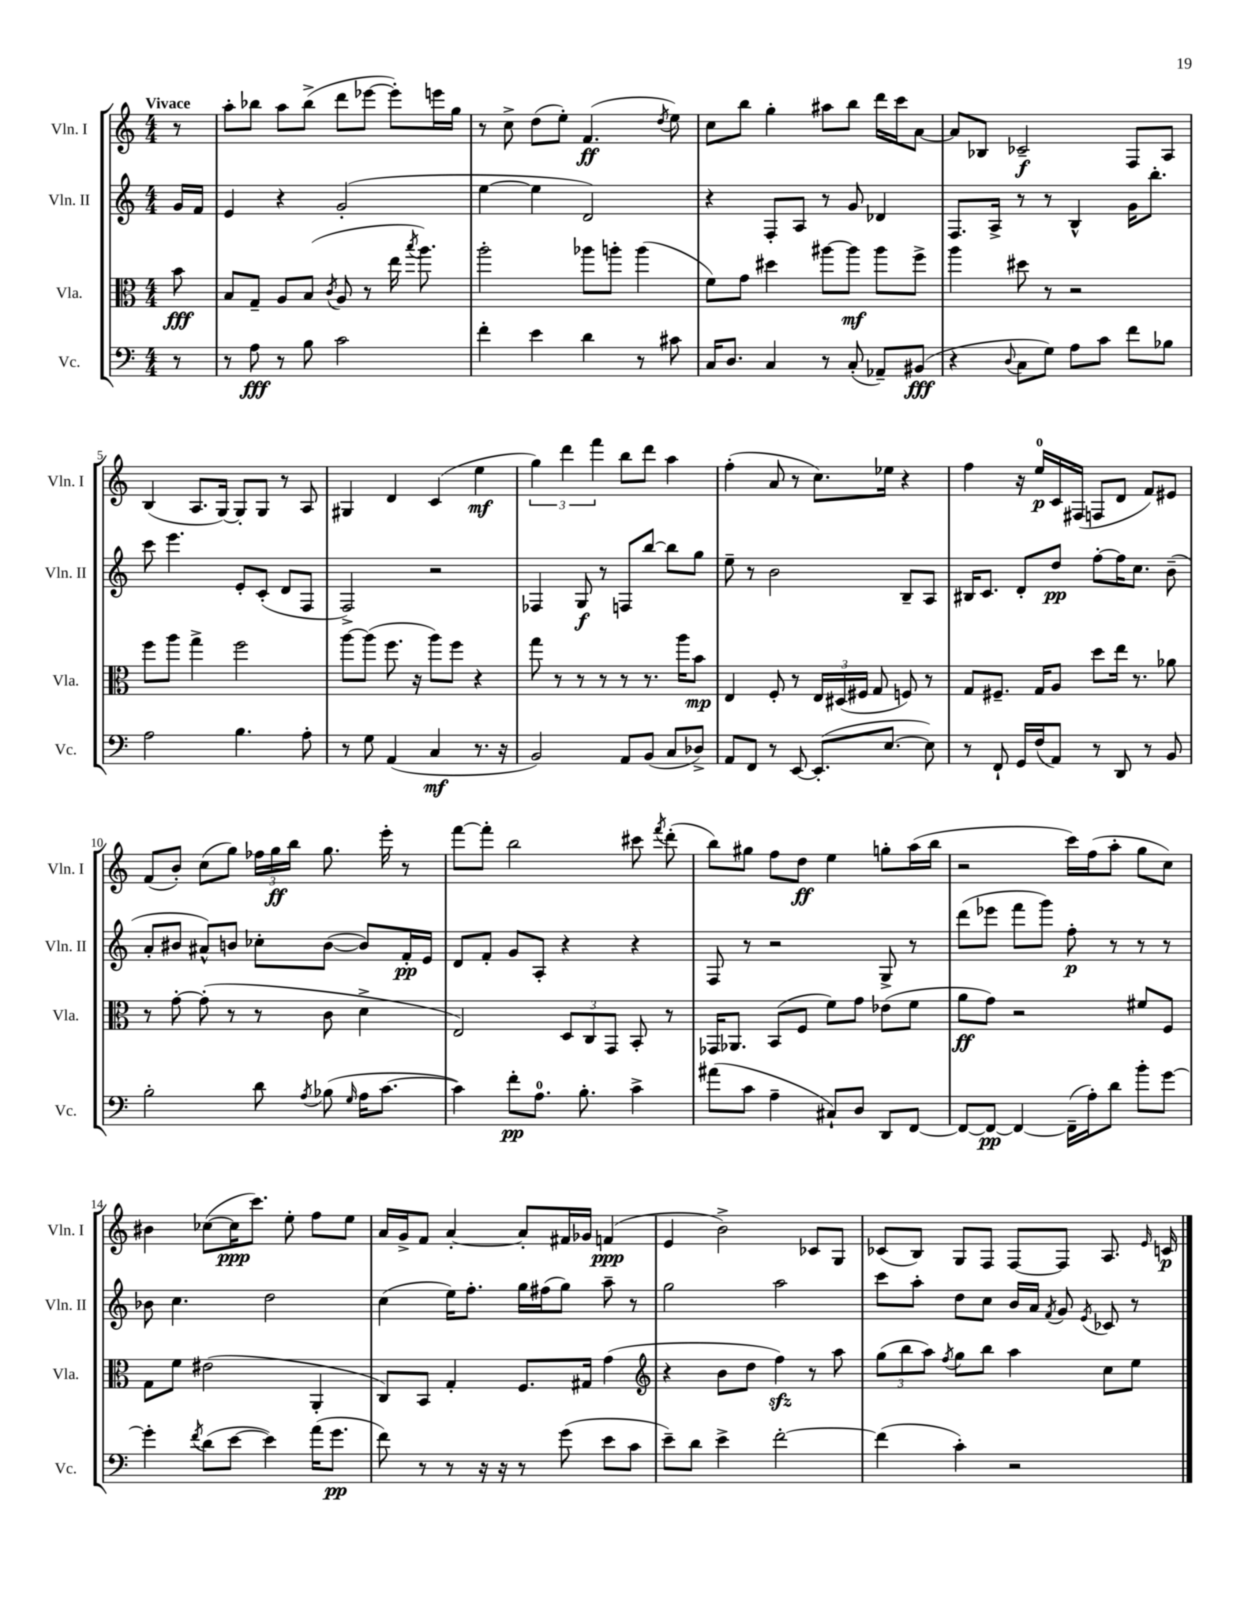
<<
\new StaffGroup <<
\new Staff = "s0" \with { instrumentName = "Vln. I" shortInstrumentName = "Vln. I" } {
    \clef treble \key c \major \numericTimeSignature \time 4/4 \partial 8 \tempo "Vivace"
    \autoBeamOff r8 |
    a''8[-. bes''8] a''8[ bes''8]->( d'''8[ ees'''8]~ ees'''8[-.) e'''16 g''16] |
    r8 c''8-> d''8[( e''8]-.) f'4.\ff( \acciaccatura { d''8 } e''8) |
    c''8[ b''8] g''4-. ais''8[ b''8] d'''16[ c'''16 a'8]~ |
    a'8[ bes8] ces'2--\f f8[ a8] |
    b4( a8.[ g16]~) g8[-. g8] r8 a8 |
    gis4 d'4 c'4( e''4\mf |
    \tuplet 3/2 { g''4) d'''4 f'''4 } b''8[ d'''8] a''4 |
    f''4-.( a'8 r8 c''8.[) ees''16] r4 |
    f''4 r16 e''16[-0\p c'16 fis16]( f8[ d'8] f'8[) eis'8] |
    f'8[( b'8]-.) c''8[( g''8]) \tuplet 3/2 { fes''16[ g''16\ff b''16] } g''8. e'''16-. r8 |
    f'''8[~ f'''8]-. b''2 cis'''8 \acciaccatura { f'''8 } d'''8-.( |
    b''8[) gis''8] f''8[ d''8]\ff e''4 g''8[-. a''16( b''16] |
    r2 c'''16[) f''16( a''8]-. g''8[ c''8]) |
    bis'4 ces''8[~( ces''16\ppp c'''8.]) e''8-. f''8[ e''8] |
    a'16[ g'16-> f'8] a'4~-. a'8[-. fis'16 ges'16] f'4\ppp( |
    e'4 b'2->) ces'8[ g8] |
    ces'8[( b8]) g8[ f8] f8[~ f8] a8. \grace { e'16 } c'16\p \bar "|." |
}
\new Staff = "s1" \with { instrumentName = "Vln. II" shortInstrumentName = "Vln. II" } {
    \clef treble \key c \major \numericTimeSignature \time 4/4 \partial 8
    \autoBeamOff g'16[ f'16] |
    e'4 r4 g'2-.( |
    e''4~ e''4 d'2) |
    r4 f8[-. a8] r8 g'8 des'4 |
    f8.[ a16]-> r8 r8 b4-^ g'16[ b''8.]-. |
    c'''8 e'''4. e'8[-. c'8]-.( d'8[ f8] |
    f2->) r2 |
    fes4 g8\f r8 f8[ b''8]~ b''8[ g''8] |
    e''8-- r8 b'2 b8[-- a8] |
    bis16[ c'8.] d'8[-. d''8]\pp f''8[~-. f''16 c''8.] b'8--( |
    a'8[-. bis'8] ais'8[-^) b'8] ces''8[-. b'8]~( b'8[) f'16-.\pp e'16] |
    d'8[ f'8]-. g'8[ a8]-. r4 r4 |
    f8 r8 r2 g8-> r8 |
    d'''8[( ees'''8] f'''8[ g'''8]) f''8-.\p r8 r8 r8 |
    bes'8 c''4. d''2 |
    c''4( e''16[) f''8.]-. g''16[ fis''16( g''8]) a''8-- r8 |
    g''2 a''2 |
    c'''8[ a''8]-. d''8[ c''8] b'16[ a'16] \acciaccatura { f'8 } g'8 \acciaccatura { e'8 } ces'8 r8 \bar "|." |
}
\new Staff = "s2" \with { instrumentName = "Vla." shortInstrumentName = "Vla." } {
    \clef alto \key c \major \numericTimeSignature \time 4/4 \partial 8
    \autoBeamOff b'8\fff |
    b8[ g8]-- a8[ b8]( \acciaccatura { c'8 } a8 r8 e''16 \acciaccatura { b''8 } a''8.) |
    a''2-. aes''8[ a''8]-. a''4( |
    f'8[) g'8] dis''4 ais''8[~ ais''8]\mf ais''8[ f''8]-> |
    a''4 dis''8 r8 r2 |
    f''8[ a''8] g''4-> f''2 |
    a''8[~ a''8]( f''8. r16 a''8[) f''8] r4 |
    g''8 r8 r8 r8 r8 r8. a''16[ b'8]\mp |
    e4 f8-. r8 \tuplet 3/2 { e16[ dis16( fis16] } g8 f8) r8 |
    g8[ fis8.]-- g16[ a8] d''8[ e''16] r8. aes'8 |
    r8 g'8~-. g'8-.( r8 r8 c'8 d'4-> |
    e2) \tuplet 3/2 { d8[ c8 g,8] } b,8-. r8 |
    ges,16[ aes,8.] b,8[( f8] f'8[) g'8] ees'8[( f'8] |
    a'8[\ff g'8]) r2 fis'8[ f8] |
    g8[ f'8] eis'2( a,4-. |
    c8[) b,8] g4-. f8.[ gis16] g'4( |
    \clef treble r4 b'8[ d''8] f''4\sfz) r8 a''8 |
    \tuplet 3/2 { g''8[( b''8 a''8]) } \acciaccatura { f''8 } g''8[ b''8] a''4 c''8[ e''8] \bar "|." |
}
\new Staff = "s3" \with { instrumentName = "Vc." shortInstrumentName = "Vc." } {
    \clef bass \key c \major \numericTimeSignature \time 4/4 \partial 8
    \autoBeamOff r8 |
    r8 a8\fff r8 b8 c'2 |
    f'4-. e'4 d'4 r8 cis'8 |
    c16[ d8.] c4 r8 c8-.( aes,8[--) bis,8]\fff( |
    r4 \appoggiatura { d8 } c8[ g8]) a8[ c'8] f'8[ bes8] |
    a2 b4. a8-. |
    r8 g8 a,4( c4\mf r8. r16 |
    b,2) a,8[ b,8]( c8[ des8]->) |
    a,8[ f,8] r8 e,8~ e,8.[-.( e8.]~ e8) |
    r8 f,8-! g,16[ f16( a,8]) r8 d,8 r8 b,8 |
    b2-. d'8 \acciaccatura { a8 } bes8( \grace { g16 } a16[ c'8.]~ |
    c'4) f'8[-.\pp a8.]-0 b8.-. c'4-> |
    ais'8[( c'8] a4-- cis8[-!) d8] d,8[ f,8]~ |
    f,8[~ f,8]~\pp f,4~ f,16[--( a16-.) d'8] b'8[-. g'8]~ |
    g'4-. \acciaccatura { f'8 } d'8[( e'8]~ e'4) a'16[( g'8.]\pp |
    f'8) r8 r8 r16 r16 r8 g'8( e'8[ c'8] |
    e'8[--) d'8] e'4-> f'2~-. |
    f'4( c'4-.) r2 \bar "|." |
}
>>
>>
